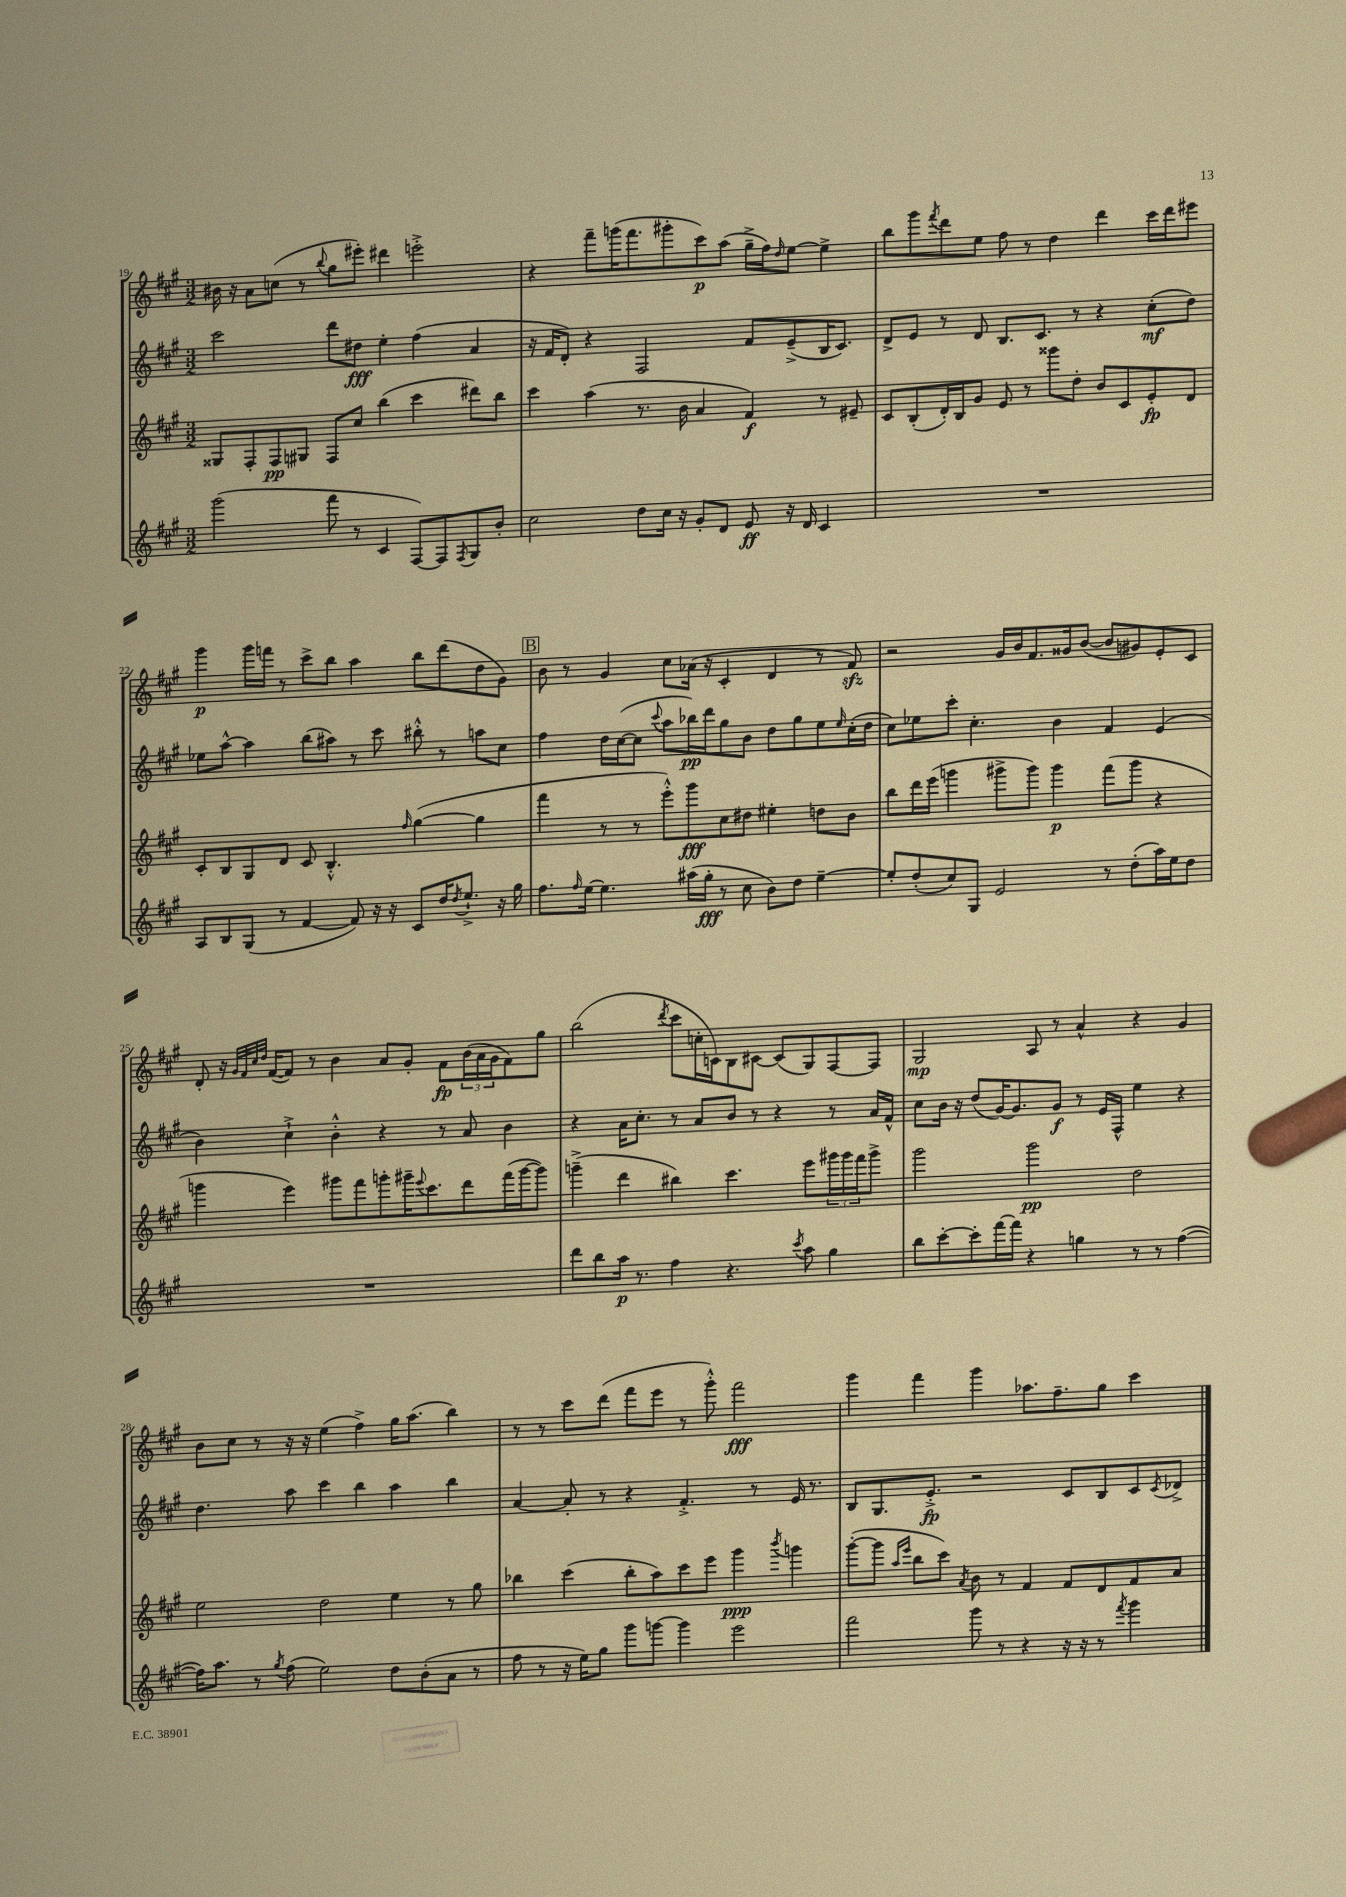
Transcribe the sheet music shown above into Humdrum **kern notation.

**kern	**kern	**kern	**kern
*staff4	*staff3	*staff2	*staff1
*clefG2	*clefG2	*clefG2	*clefG2
*k[f#c#g#]	*k[f#c#g#]	*k[f#c#g#]	*k[f#c#g#]
*M3/2	*M3/2	*M3/2	*M3/2
(2ggg#	8G##	2ccc#	16b#
.	.	.	16r
.	8F#'	.	8a
.	8F#	.	(8cc
.	8G#	.	8r
.	.	.	8qqbb
8fff#	8F#	8ddd	8gg#
8r	8cc#	8dd#	8eee#')
4c#	(4bb	4ee'	4ddd#
[8F#)	4ccc#	(4ff#	2eee'^
8F#]	.	.	.
8qF#	.	.	.
8G#	8ddd#)	4a	.
8b'	8bb	.	.
=	=	=	=
2cc#	4ccc#	16r	4r
.	.	16f#	.
.	.	8d')	.
.	(4aa	4r	8fff#~
.	.	.	(16ggg
.	.	.	8.fff#
8dd	8.r	2F#	.
16cc#	.	.	8ggg#'
16r	16b	.	.
8g#'	4a	.	8ccc#)
8d	.	.	(8aa
8e	4f#)	8f#	16gg#~^
.	.	.	16ff#)
.	.	.	16qqdd
16r	.	(8e~^	[8ee
16d	.	.	.
4c#	8r	16B	4ee^]
.	.	8.c#)	.
.	8e#~	.	.
=	=	=	=
1.r	8c#	8d^	8bb
.	(8B'	8e	8ggg#
.	.	.	8qfff#
.	16d')	8r	8ddd
.	16B	.	.
.	8g#	8d	8ee
.	8e	8.B	8ff#
.	8r	.	8r
.	.	8.c#	.
.	8ggg##	.	4dd
.	8dd'	8r	.
.	8b	4r	4ddd
.	8c#	.	.
.	8e'	(8cc#'	16ccc#
.	.	.	16ddd
.	8d	8dd)	8eee#
=	=	=	=
8A	8c#'	8ee-	4ggg#
8B	8B	[8aa^^	.
(8G#	8G#	4aa]	16ggg#
.	.	.	16fff
8r	8d	.	8r
[4f#	8c#	(8bb	8ccc#^
.	4.B'^^	8aa#)	8bb
8f#])	.	8r	4aa
16r	.	8ccc#	.
16r	.	.	.
.	16qqff#	.	.
8c#	([4gg#	8bb#'^^	8bb
16dd	.	8r	(8ddd
8qdd	.	.	.
8.ee`^	.	.	.
.	4gg#]	8aa	8dd
16r	.	8cc#	8g#)
16gg#	.	.	.
=	=	=	=
8.ff#	4fff#	4ff#	8b
.	.	.	8r
16qqff#	.	.	.
[16ee	.	.	.
4.ee]	8r	16dd	4g#
.	.	([16cc#	.
.	8r	8cc#]	.
.	.	8qqccc#	.
.	8eee'^^)	8aa	8cc#
(16aa#	8ggg#	16bb-)	(16a-
16gg#'	.	16ddd	16r
8r	8cc#	8gg#	4c#'
8cc#	8dd#	8b	.
8b)	4ee#'	8dd	4d
8dd	.	8gg#	.
[4ee~	8dd	8ee	8r
.	.	16qqee	.
.	8b	(16cc#'	8f#)
.	.	16dd	.
=	=	=	=
8ee']	8bb	8cc#)	2r
(8dd'	16ddd	8ee-	.
.	(16eee	.	.
8cc#)	4ggg	8ccc#'	.
8G#	.	4.cc#'	.
2e	8ggg#^	.	16g#
.	.	.	16b
.	8ggg#)	.	8.f#
.	4ggg#	4b	.
.	.	.	16g##
.	.	.	([8b
8r	(8fff#	4f#	8b]
(8dd'	8ggg#	.	8g#)
16aa)	4r	(4e	8e'
16ee	.	.	.
8dd	.	.	8c#
=	=	=	=
1.r	4ggg	4b)	8d'
.	.	.	16r
.	.	.	32qqg#
.	.	.	32qqf#
.	.	.	32qqcc#
.	.	.	32qqdd
.	.	.	([16f#
.	4eee)	4cc#`^	8f#])
.	.	.	8r
.	8ggg#	4b'^^	4b
.	8fff#	.	.
.	8ggg'	4r	8a
.	16ggg#~	.	8g#'
.	8qqeee	.	.
.	8.ccc#	.	.
.	.	8r	8f#
.	8ddd	8a	(24b
.	.	.	24a
.	.	.	24g#
.	(16fff#	4b	8f#)
.	[16ggg#	.	.
.	8ggg#])	.	8gg#
=	=	=	=
8ddd	(4ggg~^	4r	(2bb
8bb	.	.	.
16aa	4ddd	16a	.
8.r	.	8.cc#'	.
.	.	.	8qddd
4ff#	4bb#)	8r	8ccc#
.	.	8a	16cc'
.	.	.	16c)
4.r	4.ccc#	8b	8B
.	.	8r	[8c#
.	.	4r	(8c#]
8qccc#	.	.	.
8aa	8eee	.	8G#)
4gg#	24ggg#	8r	[8F#
.	24ggg#	.	.
.	24fff#	.	.
.	8ggg#^	16a	8F#]
.	.	16f#^^	.
=	=	=	=
8bb	2ggg#	8cc#	2G#
[8ccc#'	.	16b	.
.	.	16r	.
8ccc#']	.	(8dd	.
[16fff#	.	[16g#)	.
16fff#]	.	8.g#]	.
4r	2ggg#	.	8A
.	.	8g#	8r
4gg	.	8r	4a^^
.	.	16e	.
.	.	16F#^^	.
8r	2dd	4ee	4r
8r	.	.	.
([4ff#	.	4r	4g#
=	=	=	=
16ff#])	2ee	4.dd	8b
8.aa	.	.	.
.	.	.	8cc#
8r	.	.	8r
8qgg#	.	.	.
(8ff#	.	8aa	16r
.	.	.	16r
2ee)	2dd	4ccc#	(4ee
.	.	4bb	4ff#^)
8dd	4ee	4aa	16gg#
.	.	.	(8.aa
(8b'	.	.	.
8a	8r	4bb	4bb)
8r	8gg#	.	.
=	=	=	=
8ff#	4bb-	[4a	8r
8r	.	.	8r
16r	(4ccc#	8a']	8ccc#
16ee)	.	.	.
8gg#	.	8r	(8ddd
8ggg#	8bb-'	4r	8fff#
[8ggg	8aa)	.	8eee
4ggg]	8ccc#	4.f#'^	8r
.	8eee	.	8ggg#'^^)
2eee	4ggg#	.	2fff#
.	.	8r	.
.	8qbbb	.	.
.	4ggg	16e	.
.	.	8.r	.
=	=	=	=
2fff#	([8ggg#'	8B	4ggg#
.	8ggg#]	8.G#	.
.	16qqaa	.	.
.	16qqeee	.	.
.	8bb	.	4fff#
.	.	8.e'^	.
.	8ccc#)	.	.
.	8qa	.	.
8ggg#	8b	2r	4ggg#
8r	8r	.	.
4r	4f#	.	8.aa-
.	.	.	8.ff#~
16r	8f#	8c#	.
16r	.	.	.
8r	8d	8B	8gg#
8qfff#	.	.	.
4ggg#	8f#	8c#	4ccc#
.	.	8qc#	.
.	8a	8d-^	.
==	==	==	==
*-	*-	*-	*-
